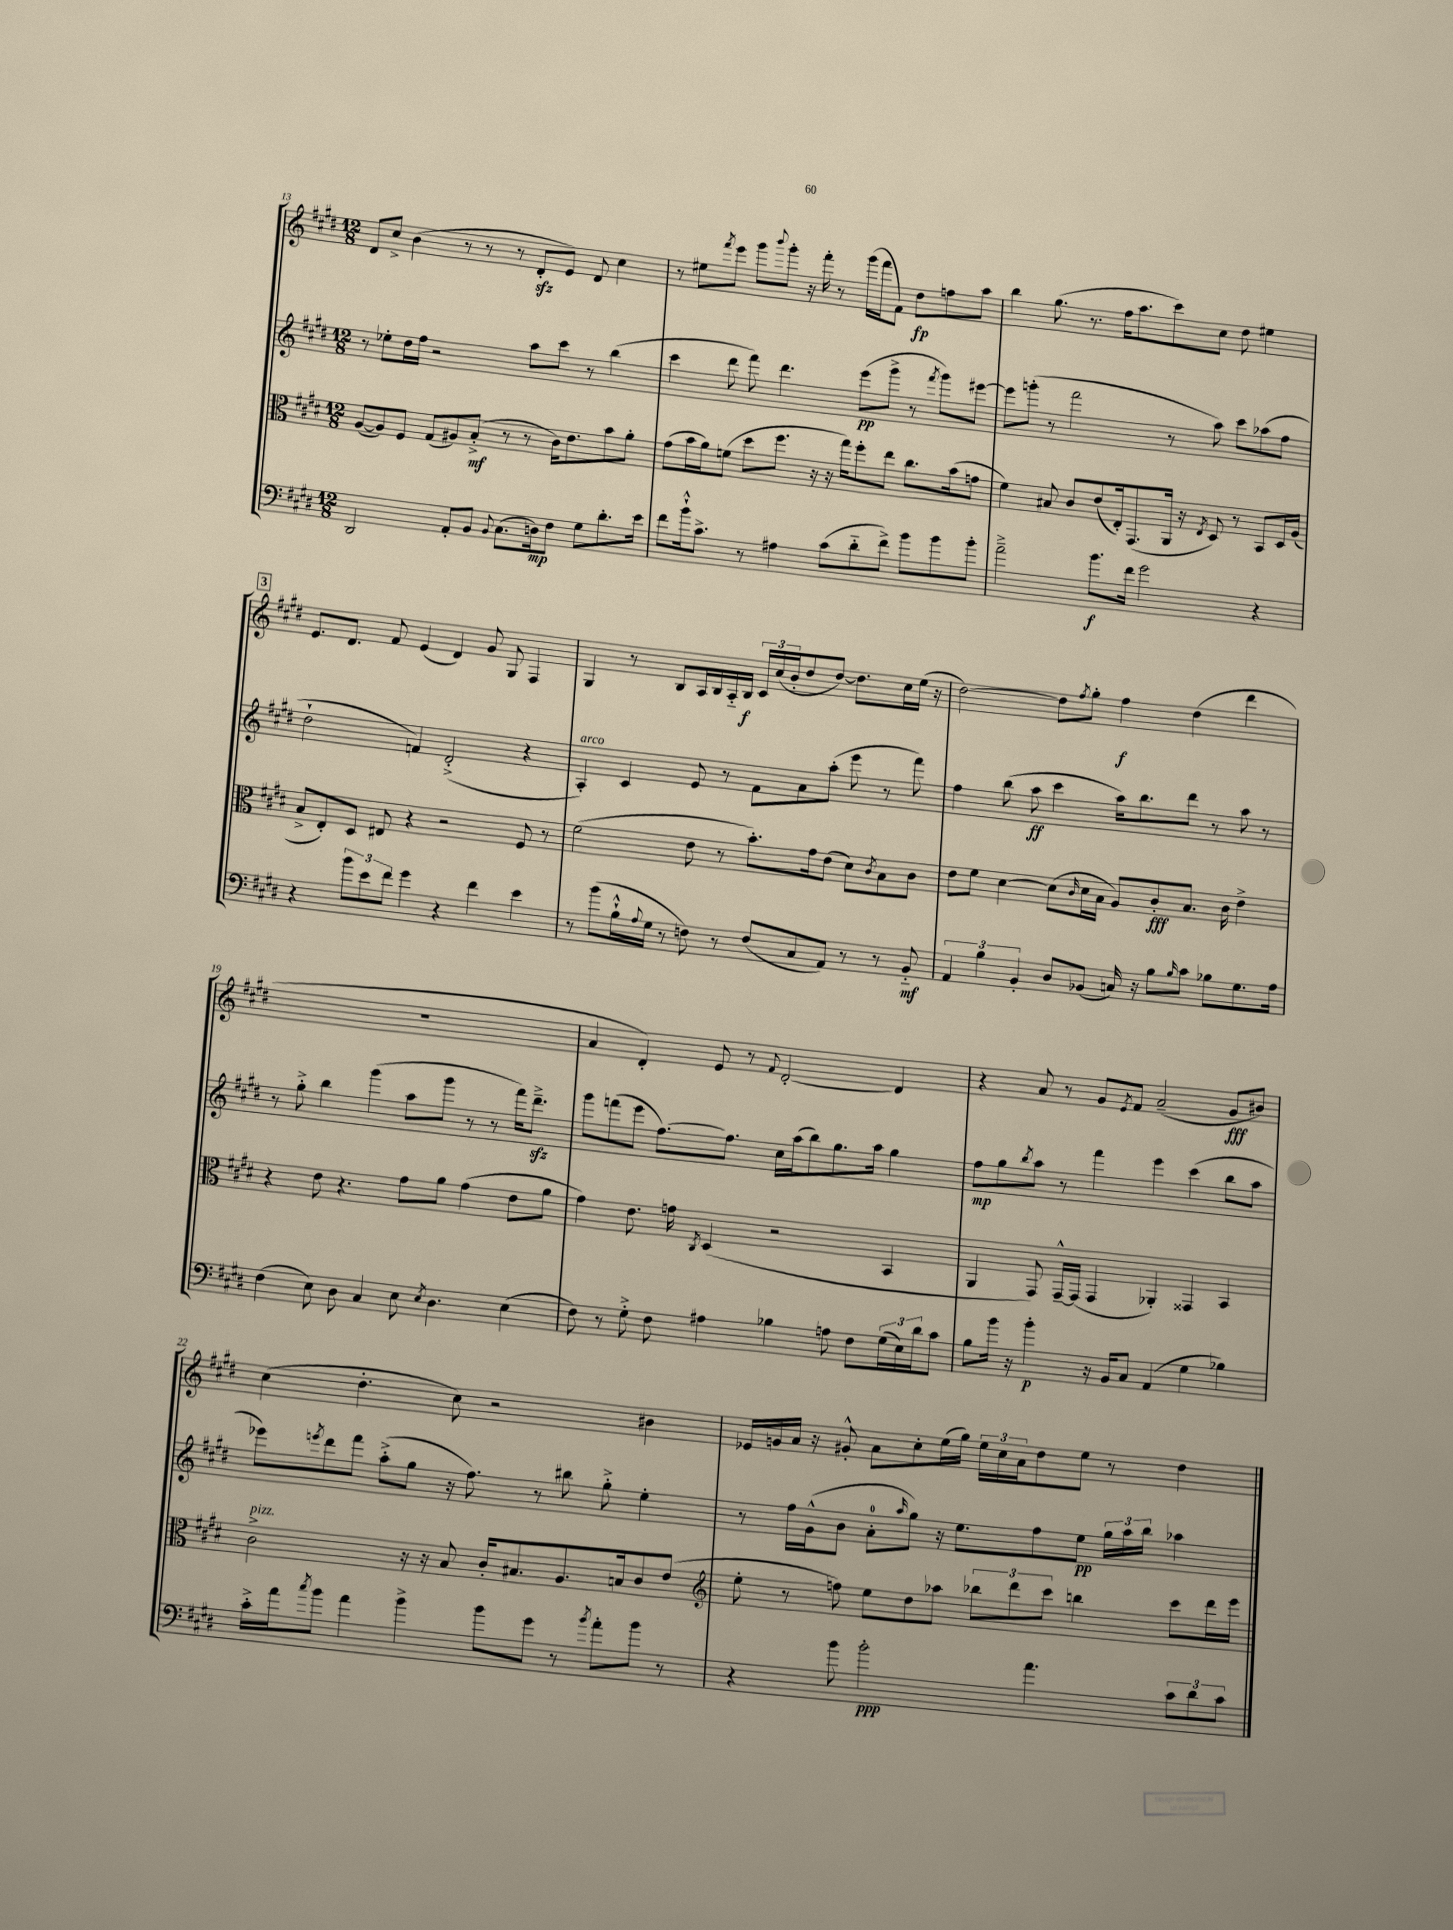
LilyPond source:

<<
\new StaffGroup <<
\new Staff = "s0" {
    \clef treble \key e \major \numericTimeSignature \time 12/8
    dis'8 cis''8-> b'4( r8 r8 r8 dis'8-.\sfz e'8) dis'8 cis''4 |
    r8 eis''8 \acciaccatura { fis'''8 } e'''8 gis'''8 \appoggiatura { b'''8 } gis'''8-. r16 fis'''16-. r8 gis'''16( fis'''16 fis'8) dis''8\fp f''8 a''8 |
    b''4 gis''8.( r8. fis''16 a''8. cis'''8) cis''8 dis''8 eis''4 |
    \mark \markup { \box "3" } e'8. dis'8. fis'8 e'4( dis'4) gis'8 gis8 fis4 |
    gis4 r8 b8 a16 b16 a16-_ b16\f \tuplet 3/2 { cis'16 cis''16( b'16-. } dis''8 dis''8~) dis''8. cis''16 e''16( r16 |
    dis''2~) dis''8 \acciaccatura { fis''8 } gis''8-. fis''4\f dis''4( dis'''4 |
    R1. |
    a'4 dis'4-.) e'8 r8 \appoggiatura { fis'8 } dis'2~-. dis'4 |
    r4 a'8 r8 gis'8 \acciaccatura { e'8 } fis'8 a'2--( gis'8\fff bis'8) |
    cis''4( dis''4.-. cis''8) r2 bis'4 |
    ees'16 g'16 a'16 r16 gis'8-.-^ a'8 cis''8-. e''16( gis''16) \tuplet 3/2 { e''16 cis''16 a'16 } dis''8 e''8 r8 dis''4 \bar "|." |
}
\new Staff = "s1" {
    \clef treble \key e \major \numericTimeSignature \time 12/8
    r8 ees''8-. dis''16 fis''16 r2 a''8 cis'''8 r8 b''4( |
    cis'''4 dis'''8 fis'''8) dis'''4. e'''8\pp( gis'''8-> r8 \acciaccatura { fis'''8 } gis'''8) eis'''8~ |
    eis'''8 g'''8-.( r8 fis'''2 r8 a''8) cis'''8 aes''8( fis''8 |
    \mark \markup { \box "3" } dis''2-! f'4) dis'2-.->( r4 |
    a4-.^\markup { \italic "arco" }) cis'4 e'8 r8 fis'8 a'8 a''8-.( e'''8 r8 fis'''8) |
    fis''4 b''8( a''8\ff cis'''4 a''16) b''8. dis'''8 r8 a''8 r8 |
    r8 gis''8-.-> b''4 gis'''4( a''8 gis'''8 r8 r8 fis'''16) dis'''8.--->\sfz |
    gis'''8 f'''8( e'''8 fis''8.~) fis''8. cis''16 a''16( b''8) gis''8. a''16 gis''4 |
    fis''8\mp gis''8 \acciaccatura { b''8 } a''8 r8 fis'''4 e'''4 cis'''4( b''8 a''8 |
    ees'''8) \acciaccatura { e'''8 } dis'''8 fis'''8 a''8-.->( gis''8 r16 fis''8.) r8 bis''8 gis''8-.-> e''4-. |
    r8 fis''16 gis'16-^( b'8 a'8-0-. \grace { a''16 } gis''8) r16 e''8. fis''8 e''8\pp \tuplet 3/2 { gis''16 a''16 b''16 } aes''4 \bar "|." |
}
\new Staff = "s2" {
    \clef alto \key e \major \numericTimeSignature \time 12/8
    a8~( a8) fis8 gis8( ais8) b8-.->\mf( r8 r8 cis'16) e'8. b'8 a'8-. |
    gis'8( b'16 a'16) f'8( dis''8 fis''8. r16 r16 gis''16) fis''8-. e''8 cis''8. b'16( g'8 |
    fis'4) bis8 cis'8 e'8( e16-.) gis,8.( a,16 r16 \acciaccatura { e8 } dis8) r8 b,8 dis16 a16( |
    \mark \markup { \box "3" } b8-> e8-.) dis8 eis8 r4 r2 fis8 r8 |
    fis'2( e'8 r8 b'8.-.) gis'16 e'8( dis'8) \acciaccatura { cis'8 } b8 cis'8 |
    e'8 fis'8 dis'4~ dis'8( \grace { cis'16 } dis'16 b16 a8) cis'8-.\fff b8. cis'16 e'4-> |
    r4 e'8 r4. gis'8 a'8 gis'4( e'8 a'8 |
    gis'4) e'8. g'16 \acciaccatura { cis8 } dis4( r2 b,4 |
    a,4 gis,8) gis,16~---^ gis,16( gis,4 aes,4-.) gisis,4 b,4 |
    cis'2->^\markup { \italic "pizz." } r16 r16 b8 cis'16-. bis8. a8. b16 cis'8 e'8( |
    \clef treble e''8-. r8 f''8) e''8 dis''8 aes''8 \tuplet 3/2 { bes''8 dis'''8 cis'''8 } b''4 cis'''8 dis'''16 e'''16 \bar "|." |
}
\new Staff = "s3" {
    \clef bass \key e \major \numericTimeSignature \time 12/8
    dis,2 a,8-. b,8 \appoggiatura { b,8 } cis8.( d16\mp) fis8 gis8 dis'8.-. e'16 |
    fis'8 b'16-!-^ cis'8.-> r8 ais4 cis'8( dis'8-_ fis'8->) b'8 b'8 b'8-. |
    a'2---> b'8.\f fis'16 gis'2 r4 |
    \mark \markup { \box "3" } r4 \tuplet 3/2 { b'8 e'8 fis'8 } gis'4 r4 fis'4 e'4 |
    r8 b'8( b16-!-^ \appoggiatura { a8 } gis16 r8 f8) r8 f8( cis8 a,8) r8 r8 b,8-_\mf |
    \tuplet 3/2 { a,4 b4 b,4-. } dis8 bes,8( c16) r16 b8 \grace { b16 } cis'8 bes8 gis8. a16 |
    fis4( e8) dis8 cis4 e8 \acciaccatura { e8 } dis4. e4( |
    fis8) r8 gis8-.-> fis8 ais4 bes4 a8 fis8 \tuplet 3/2 { gis16( e16) dis'16 } cis'8 |
    b8 b'16 r16 b'4-.\p r16 b,16 cis8 a,4( gis4 bes4) |
    cis'16-.-> a'16 \acciaccatura { cis''8 } b'8 a'4 b'4-> b'8 gis'8 r8 \acciaccatura { b'8 } a'8-. b'8 r8 |
    r4 b'8 b'2-.\ppp a'4. \tuplet 3/2 { cis'8 dis'8 cis'8 } \bar "|." |
}
>>
>>
\layout { \context { \Score currentBarNumber = #13 } }
